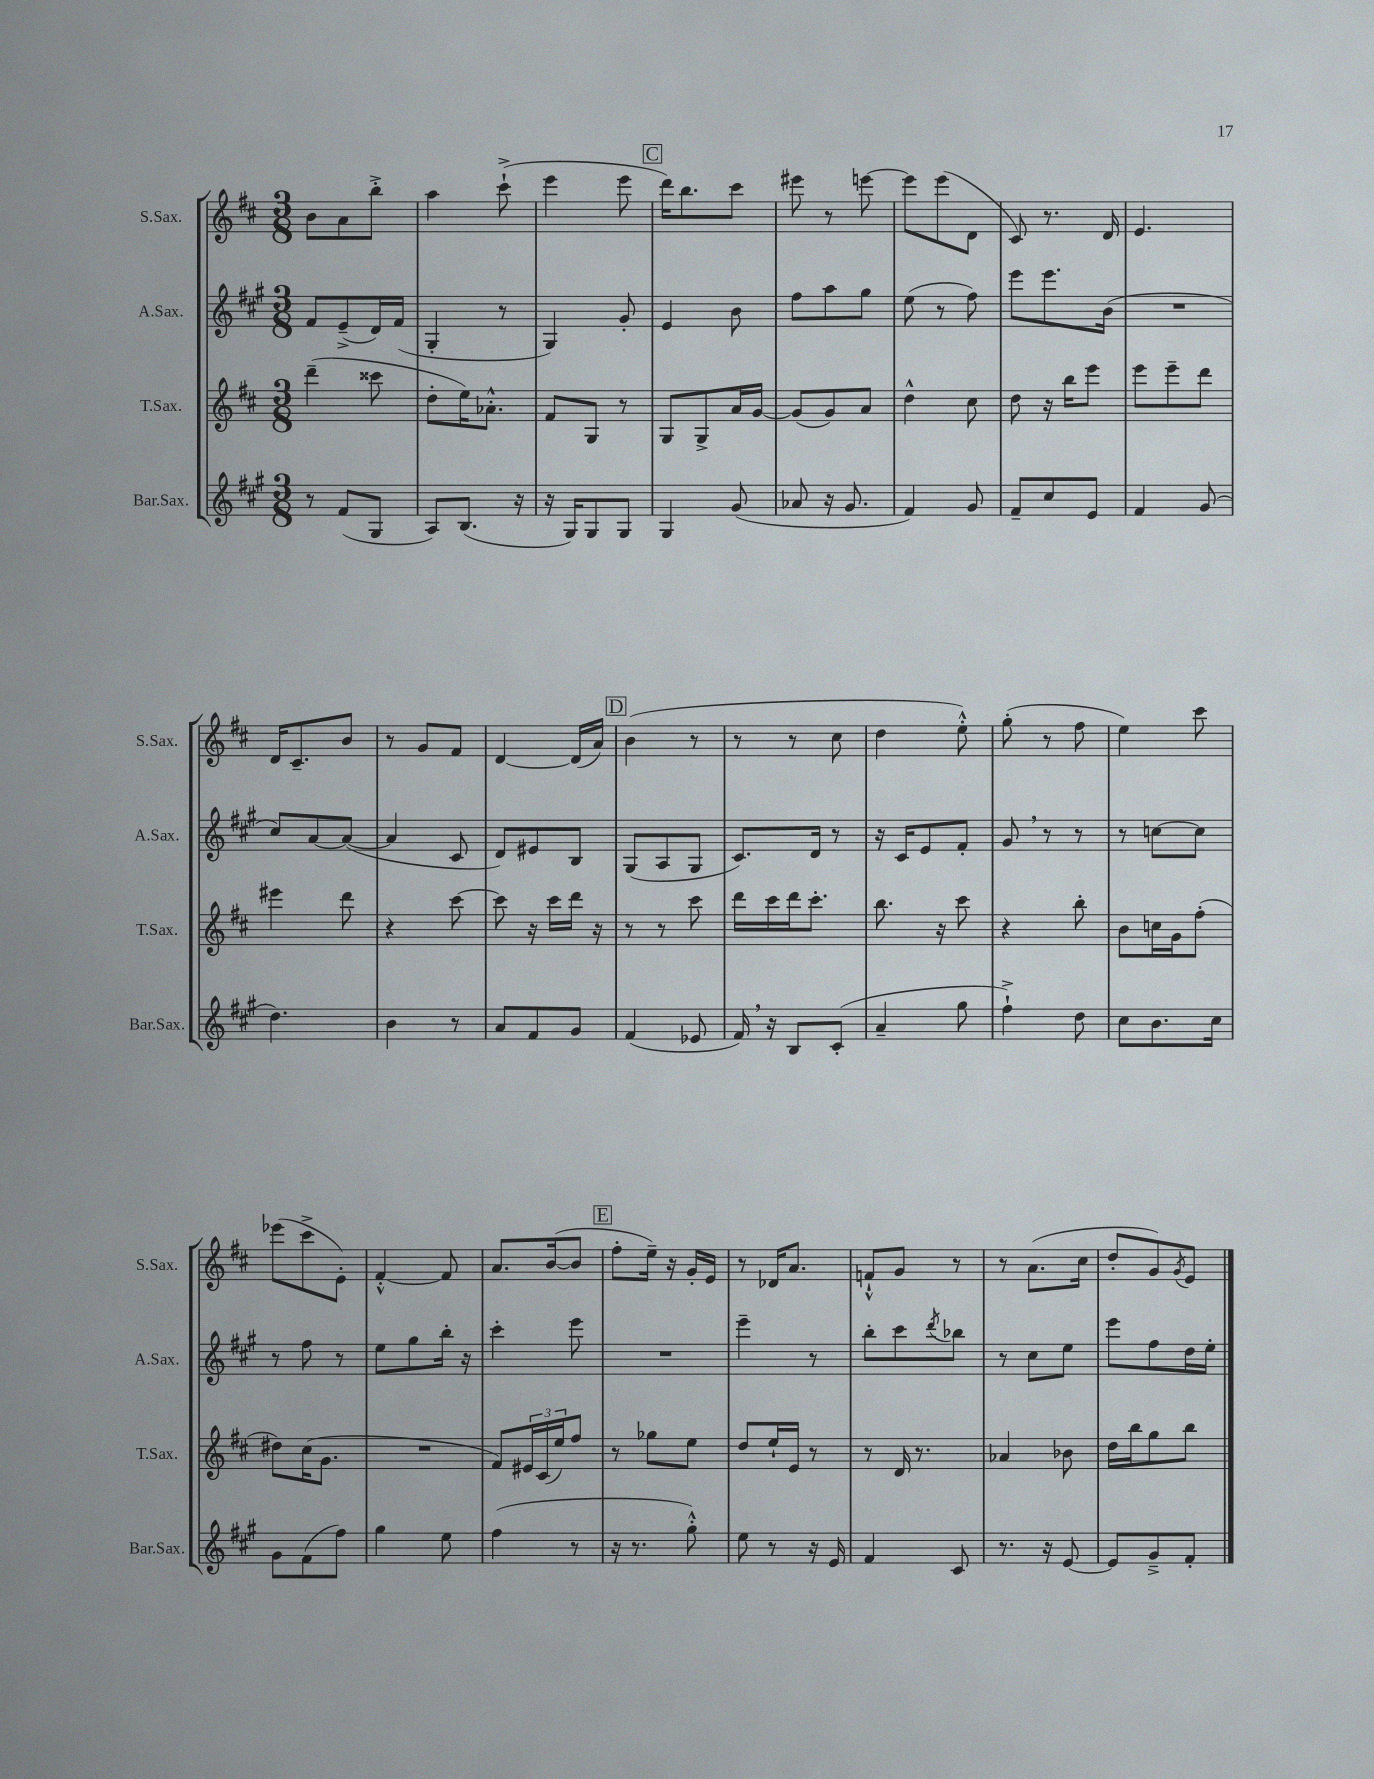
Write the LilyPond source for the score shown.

<<
\new StaffGroup <<
\new Staff = "s0" \with { instrumentName = "S.Sax." shortInstrumentName = "S.Sax." } {
    \clef treble \key d \major \numericTimeSignature \time 3/8
    b'8 a'8 b''8-.-> |
    a''4 cis'''8-!->( |
    e'''4 e'''8 |
    \mark \markup { \box "C" } d'''16) b''8. cis'''8 |
    eis'''8 r8 e'''8~ |
    e'''8 e'''8( d'8 |
    cis'8) r8. d'16 |
    e'4. |
    d'16 cis'8.-- b'8 |
    r8 g'8 fis'8 |
    d'4~ d'16( a'16) |
    \mark \markup { \box "D" } b'4( r8 |
    r8 r8 cis''8 |
    d''4 e''8-.-^) |
    g''8-.( r8 fis''8 |
    e''4) cis'''8 |
    ees'''8( cis'''8-> e'8-.) |
    fis'4~-.-^ fis'8 |
    a'8. b'16~( b'8 |
    \mark \markup { \box "E" } fis''8-. e''16--) r16 g'16-. e'16 |
    r8 des'16 a'8. |
    f'8-!-^ g'8 r8 |
    r8 a'8.( cis''16 |
    d''8-. g'8) \acciaccatura { g'8 } e'8 \bar "|." |
}
\new Staff = "s1" \with { instrumentName = "A.Sax." shortInstrumentName = "A.Sax." } {
    \clef treble \key a \major \numericTimeSignature \time 3/8
    fis'8 e'8--->( d'16) fis'16( |
    gis4-. r8 |
    gis4) gis'8-. |
    \mark \markup { \box "C" } e'4 b'8 |
    fis''8 a''8 gis''8 |
    e''8( r8 fis''8) |
    e'''8 e'''8. b'16( |
    R4. |
    cis''8) a'8~ a'8~( |
    a'4 cis'8 |
    d'8) eis'8 b8 |
    \mark \markup { \box "D" } gis8( a8 gis8 |
    cis'8.) d'16 r8 |
    r16 cis'16 e'8 fis'8-. |
    gis'8 \breathe r8 r8 |
    r8 c''8~ c''8 |
    r8 fis''8 r8 |
    e''8 gis''8 b''16-. r16 |
    cis'''4-. e'''8 |
    \mark \markup { \box "E" } R4. |
    e'''4-- r8 |
    b''8-. cis'''8 \acciaccatura { d'''8 } bes''8 |
    r8 cis''8 e''8 |
    e'''8 fis''8 d''16 e''16-. \bar "|." |
}
\new Staff = "s2" \with { instrumentName = "T.Sax." shortInstrumentName = "T.Sax." } {
    \clef treble \key d \major \numericTimeSignature \time 3/8
    d'''4--( cisis'''8 |
    d''8-. e''16) aes'8.-.-^ |
    fis'8 g8 r8 |
    \mark \markup { \box "C" } g8 g8-> a'16 g'16~ |
    g'8( g'8) a'8 |
    d''4-^ cis''8 |
    d''8 r16 b''16 e'''8 |
    e'''8 e'''8-- d'''8 |
    eis'''4 d'''8 |
    r4 cis'''8~ |
    cis'''8 r16 cis'''16 d'''16 r16 |
    \mark \markup { \box "D" } r8 r8 cis'''8 |
    d'''16 cis'''16 d'''16 cis'''8.-. |
    b''8. r16 cis'''8 |
    r4 b''8-. |
    b'8 c''16 g'16 fis''8-.( |
    dis''8) cis''16( g'8. |
    R4. |
    fis'8) \tuplet 3/2 { eis'16 cis'16( e''16) } fis''8 |
    \mark \markup { \box "E" } r8 ges''8 e''8 |
    d''8 e''16-! e'16 r8 |
    r8 d'16 r8. |
    aes'4 bes'8 |
    d''16 b''16 g''8 b''8 \bar "|." |
}
\new Staff = "s3" \with { instrumentName = "Bar.Sax." shortInstrumentName = "Bar.Sax." } {
    \clef treble \key a \major \numericTimeSignature \time 3/8
    r8 fis'8( gis8 |
    a8) b8.( r16 |
    r16 gis16) gis8 gis8 |
    \mark \markup { \box "C" } gis4 gis'8( |
    aes'8 r16 gis'8. |
    fis'4) gis'8 |
    fis'8-- cis''8 e'8 |
    fis'4 gis'8( |
    d''4.) |
    b'4 r8 |
    a'8 fis'8 gis'8 |
    \mark \markup { \box "D" } fis'4( ees'8 |
    fis'16) \breathe r16 b8 cis'8-.( |
    a'4-- gis''8 |
    fis''4-!->) d''8 |
    cis''8 b'8. cis''16 |
    gis'8 fis'8( fis''8) |
    gis''4 e''8 |
    fis''4( r8 |
    \mark \markup { \box "E" } r16 r8. gis''8-.-^) |
    e''8 r8 r16 e'16 |
    fis'4 cis'8 |
    r8. r16 e'8~ |
    e'8 gis'8---> fis'8-. \bar "|." |
}
>>
>>
\layout { \context { \Score \remove "Bar_number_engraver" } }
